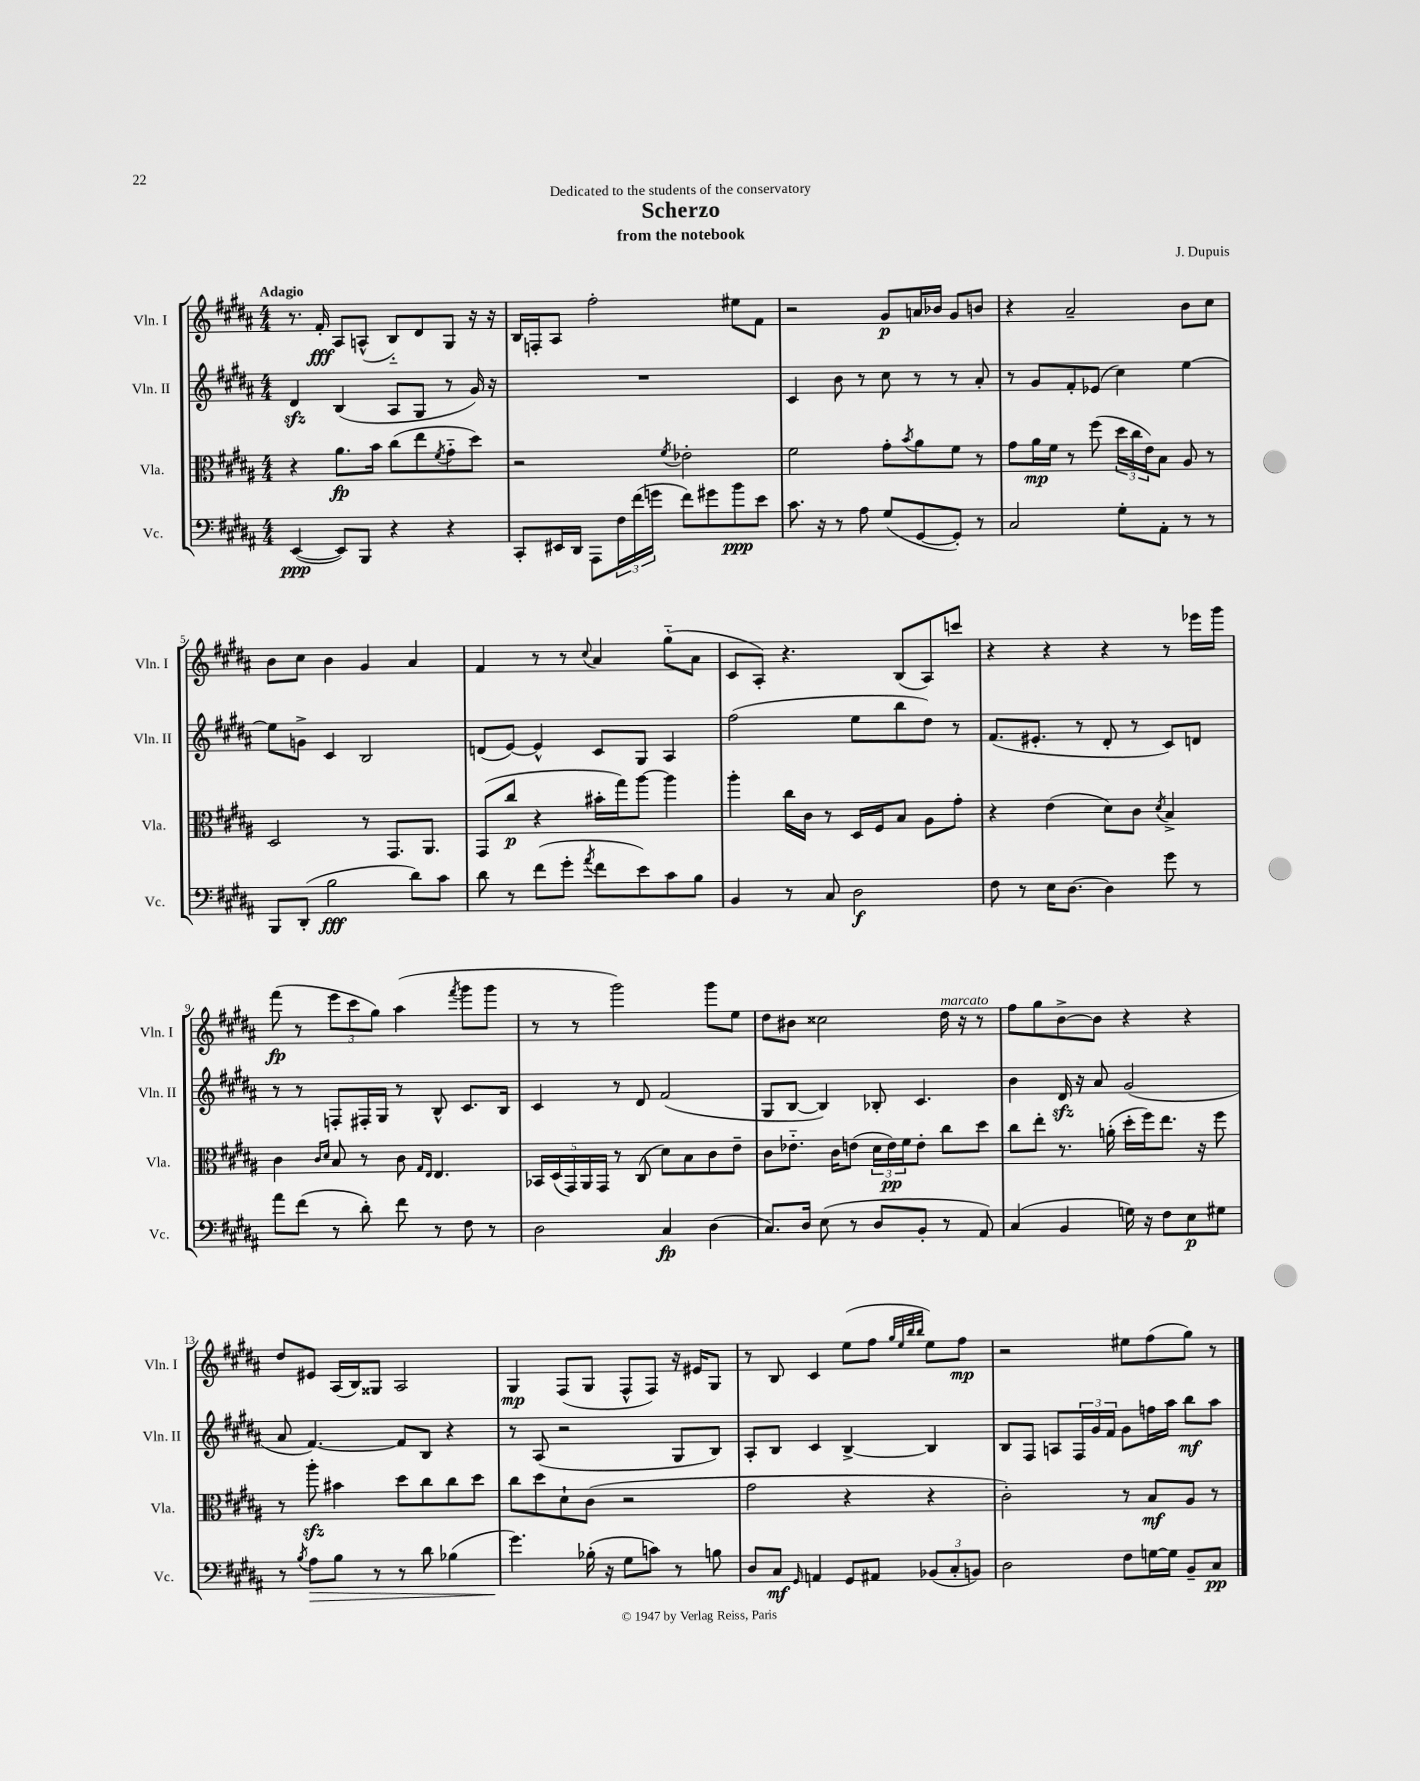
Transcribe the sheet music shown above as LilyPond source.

\header { title = "Scherzo" composer = "J. Dupuis" subtitle = "from the notebook" dedication = "Dedicated to the students of the conservatory" }
<<
\new StaffGroup <<
\new Staff = "s0" \with { instrumentName = "Vln. I" shortInstrumentName = "Vln. I" } {
    \clef treble \key b \major \numericTimeSignature \time 4/4 \tempo "Adagio"
    r8. fis'16-.\fff ais8 a8-^( b8-_) dis'8 gis8 r16 r16 |
    b16 f16-. ais8 fis''2-. eis''8 fis'8 |
    r2 gis'8\p a'16 bes'16 gis'8 b'8 |
    r4 ais'2-- b'8 cis''8 |
    b'8 cis''8 b'4 gis'4 ais'4 |
    fis'4 r8 r8 \appoggiatura { cis''8 } ais'4 gis''8-_( ais'8 |
    cis'8 ais8-.) r4. b8( ais8) c'''8 |
    r4 r4 r4 r8 ees'''16 gis'''16 |
    fis'''8\fp( r8 \tuplet 3/2 { e'''8 cis'''8 gis''8) } ais''4( \acciaccatura { fis'''8 } gis'''8 gis'''8 |
    r8 r8 gis'''2) gis'''8 e''8 |
    dis''8 bis'8 cisis''2 dis''16^\markup { \italic "marcato" } r16 r8 |
    fis''8 gis''8 b'8~-> b'8 r4 r4 |
    dis''8 eis'8 ais16( b16) gisis8 ais2 |
    gis4\mp fis8( gis8 fis8-^ fis8) r16 eis'16 gis8 |
    r8 b8 cis'4 e''8( fis''8 \grace { gis''32 e''32 b''32 b''32 } e''8) fis''8\mp |
    r2 eis''8 fis''8( gis''8) r8 \bar "|." |
}
\new Staff = "s1" \with { instrumentName = "Vln. II" shortInstrumentName = "Vln. II" } {
    \clef treble \key b \major \numericTimeSignature \time 4/4
    dis'4\sfz b4( ais8 gis8 r8 gis'16) r16 |
    R1 |
    cis'4 b'8 r8 cis''8 r8 r8 ais'8-. |
    r8 gis'8 fis'8-. ees'8( cis''4) e''4~ |
    e''8 g'8-> cis'4 b2 |
    d'8( e'8~) e'4-^ cis'8 gis8 ais4 |
    fis''2( e''8 b''8 dis''8) r8 |
    fis'8.( eis'8.-. r8 dis'8-. r8 cis'8) d'8 |
    r8 r8 f8-. fis16-. gis16 r8 b8-^ cis'8. b16 |
    cis'4 r8 dis'8 fis'2( |
    gis8 b8~ b4) bes8-. cis'4. |
    b'4 dis'16\sfz r16 ais'8 gis'2( |
    ais'8 fis'4.~) fis'8 b8 r4 |
    r8 ais8( r2 gis8 b8) |
    ais8-. b8 cis'4 b4~-> b4 |
    b8 fis8 a8 \tuplet 3/2 { fis16 gis'16 fis'16 } gis'8 f''16 ais''16 b''8\mf ais''8 \bar "|." |
}
\new Staff = "s2" \with { instrumentName = "Vla." shortInstrumentName = "Vla." } {
    \clef alto \key b \major \numericTimeSignature \time 4/4
    r4 ais'8.\fp b'16 cis''8( e''8 \acciaccatura { fis'8 } gis'8-_ dis''8) |
    r2 \acciaccatura { fis'8 } ees'2-. |
    fis'2 gis'8-. \acciaccatura { b'8 } ais'8 fis'8 r8 |
    gis'8 ais'16\mp fis'16 r8 fis''8( \tuplet 3/2 { dis''16 cis''16 e'16) } b8 ais8 r8 |
    dis2 r8 gis,8. ais,8. |
    gis,8( cis''8\p r4 bis'16-. gis''16) ais''8~ ais''4 |
    ais''4-. cis''16 cis'16 r8 dis16 fis16 b8 ais8 gis'8-. |
    r4 e'4( dis'8) cis'8 \acciaccatura { dis'8 } b4-> |
    cis'4 \grace { cis'16 dis'16 } b8 r8 cis'8 \grace { gis16 e16 } e4. |
    \tuplet 5/4 { bes,16 dis16( gis,16) ais,16 gis,16 } r8 cis8( dis'8) b8 cis'8 e'8-- |
    cis'8 ees'8.-_ cis'16 e'8( \tuplet 3/2 { dis'16 e'16\pp) fis'16 } e'8-. cis''8 dis''8 |
    cis''8 e''8-. r8. a'16-.( dis''16-. fis''16) e''8. r16 fis''8 |
    r8 ais''8-.\sfz bis'4 dis''8 cis''8 cis''8 dis''8 |
    cis''8 dis''8 dis'8-! cis'8( r2 |
    gis'2 r4 r4 |
    cis'2-.) r8 b8\mf ais8 r8 \bar "|." |
}
\new Staff = "s3" \with { instrumentName = "Vc." shortInstrumentName = "Vc." } {
    \clef bass \key b \major \numericTimeSignature \time 4/4
    e,4~\ppp( e,8) b,,8 r4 r4 |
    cis,8-. eis,16 dis,16 ais,,8 \tuplet 3/2 { fis16 fis'16( g'16 } fis'8) gis'8 b'8\ppp e'8 |
    cis'8. r16 r8 ais8 gis8( gis,8~ gis,8-.) r8 |
    cis2 gis8-. ais,8-. r8 r8 |
    b,,8 dis,8-.( b2\fff dis'8) cis'8 |
    dis'8 r8 fis'8( gis'8-. \acciaccatura { ais'8 } fis'8 e'8) cis'8 b8 |
    b,4 r8 cis8 dis2\f |
    fis8 r8 e16 dis8.~ dis4 gis'8 r8 |
    ais'8 fis'8( r8 dis'8-.) fis'8 r8 fis8 r8 |
    dis2 cis4\fp dis4( |
    cis8.) dis16 e8( r8 dis8 b,8-. r8 ais,8) |
    cis4( b,4 g16) r16 fis8 e8\p gis8 |
    r8 \acciaccatura { b8 } ais8\> b8 r8 r8 dis'8 bes4( |
    gis'4.\!) bes16-.( r16 gis8 c'8) r8 b8 |
    dis8 cis8\mf \grace { gis,16 } a,4 gis,8 ais,8 \tuplet 3/2 { bes,8( cis8-. b,8) } |
    dis2 fis8 g16~ g16 b,8-- cis8\pp \bar "|." |
}
>>
>>
